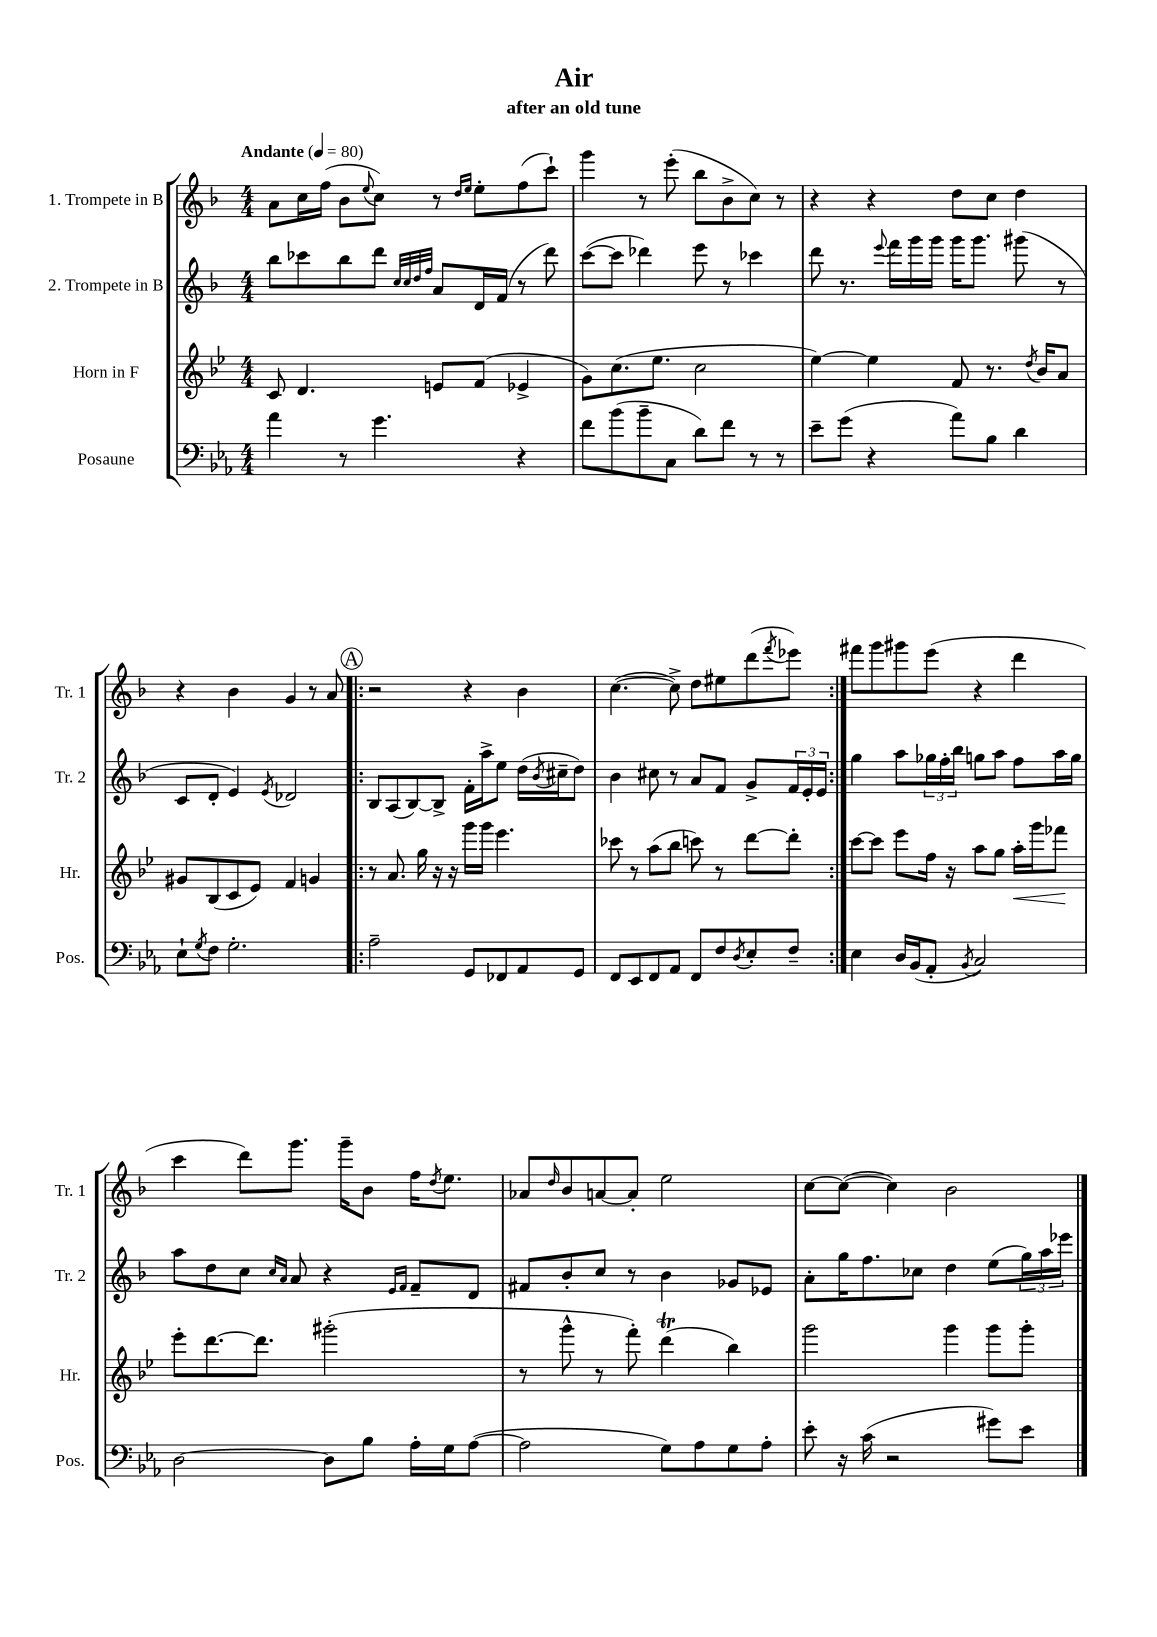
\header { title = "Air" subtitle = "after an old tune" }
<<
\new StaffGroup <<
\new Staff = "s0" \with { instrumentName = "1. Trompete in B" shortInstrumentName = "Tr. 1" } {
    \clef treble \key f \major \numericTimeSignature \time 4/4 \tempo "Andante" 4 = 80
    a'8 c''16 f''16( bes'8 \appoggiatura { e''8 } c''8) r8 \grace { d''16 e''16 } e''8-. f''8( c'''8-!) |
    g'''4 r8 e'''8-.( bes''8 bes'8-> c''8) r8 |
    r4 r4 d''8 c''8 d''4 |
    r4 bes'4 g'4 r8 a'8 |
    \repeat volta 2 { \mark \markup { \circle "A" } r2 r4 bes'4 |
    c''4.~( c''8->) d''8 eis''8 d'''8( \acciaccatura { f'''8 } ees'''8) | }
    fis'''8 g'''8 gis'''8 e'''8( r4 d'''4 |
    c'''4 d'''8) g'''8. g'''16-- bes'8 f''16 \acciaccatura { d''8 } e''8. |
    aes'8 \grace { d''16 } bes'8 a'8~ a'8-. e''2 |
    c''8~ c''8~( c''4) bes'2 \bar "|." |
}
\new Staff = "s1" \with { instrumentName = "2. Trompete in B" shortInstrumentName = "Tr. 2" } {
    \clef treble \key f \major \numericTimeSignature \time 4/4
    bes''8 ces'''8 bes''8 d'''8 \grace { c''32 c''32 d''32 f''32 } a'8 d'16 f'16( r8 d'''8) |
    c'''8~( c'''8 des'''4) e'''8 r8 ces'''4 |
    d'''8 r8. \appoggiatura { e'''8 } f'''16 g'''16 g'''16 g'''16 g'''8. gis'''8( r8 |
    c'8 d'8-. e'4) \acciaccatura { e'8 } des'2 |
    \repeat volta 2 { \mark \markup { \circle "A" } bes8 a8( bes8~) bes8-> f'16-. a''16-> e''8 d''16( \acciaccatura { bes'8 } cis''16-- d''8) |
    bes'4 cis''8 r8 a'8 f'8 g'8-> \tuplet 3/2 { f'16 e'16-. e'16 } | }
    g''4 a''8 \tuplet 3/2 { ges''16 f''16-. bes''16 } g''8 a''8 f''8 a''16 g''16 |
    a''8 d''8 c''8 \grace { c''16 a'16 } a'8 r4 \grace { e'16 f'16 } f'8-- d'8 |
    fis'8 bes'8-. c''8 r8 bes'4 ges'8 ees'8 |
    a'8-. g''16 f''8. ces''8 d''4 e''8( \tuplet 3/2 { g''16) a''16 ees'''16 } \bar "|." |
}
\new Staff = "s2" \with { instrumentName = "Horn in F" shortInstrumentName = "Hr." } {
    \clef treble \key bes \major \numericTimeSignature \time 4/4
    c'8 d'4. e'8 f'8( ees'4-> |
    g'8) c''8.( ees''8. c''2 |
    ees''4~) ees''4 f'8 r8. \acciaccatura { d''8 } bes'16 a'8 |
    gis'8 bes8( c'8 ees'8) f'4 g'4 |
    \repeat volta 2 { \mark \markup { \circle "A" } r8 a'8. g''16 r16 r16 g'''16 g'''16 ees'''4. |
    ces'''8 r8 a''8( bes''8 c'''8) r8 d'''8~ d'''8-. | }
    c'''8~ c'''8 ees'''8 f''16 r16 a''8 g''8 a''16-.\< g'''16 fes'''8\! |
    ees'''8-. d'''8.~ d'''8. gis'''2-.( |
    r8 g'''8-^ r8 f'''8-.) d'''4\trill( bes''4) |
    g'''2 g'''4 g'''8 g'''8-. \bar "|." |
}
\new Staff = "s3" \with { instrumentName = "Posaune" shortInstrumentName = "Pos." } {
    \clef bass \key ees \major \numericTimeSignature \time 4/4
    aes'4 r8 g'4. r4 |
    f'8 bes'8( bes'8-- c8 d'8) f'8 r8 r8 |
    ees'8-- g'8( r4 aes'8) bes8 d'4 |
    ees8-! \acciaccatura { g8 } f8 g2.-. |
    \repeat volta 2 { \mark \markup { \circle "A" } aes2-- g,8 fes,8 aes,8 g,8 |
    f,8 ees,8 f,8 aes,8 f,8 f8 \acciaccatura { d8 } ees8-. f8-- | }
    ees4 d16 bes,16( aes,8-. \acciaccatura { bes,8 } c2) |
    d2~ d8 bes8 aes16-. g16 aes8~( |
    aes2 g8) aes8 g8 aes8-. |
    ees'8-. r16 c'16( r2 gis'8) ees'8 \bar "|." |
}
>>
>>
\layout { \context { \Score \remove "Bar_number_engraver" } }
